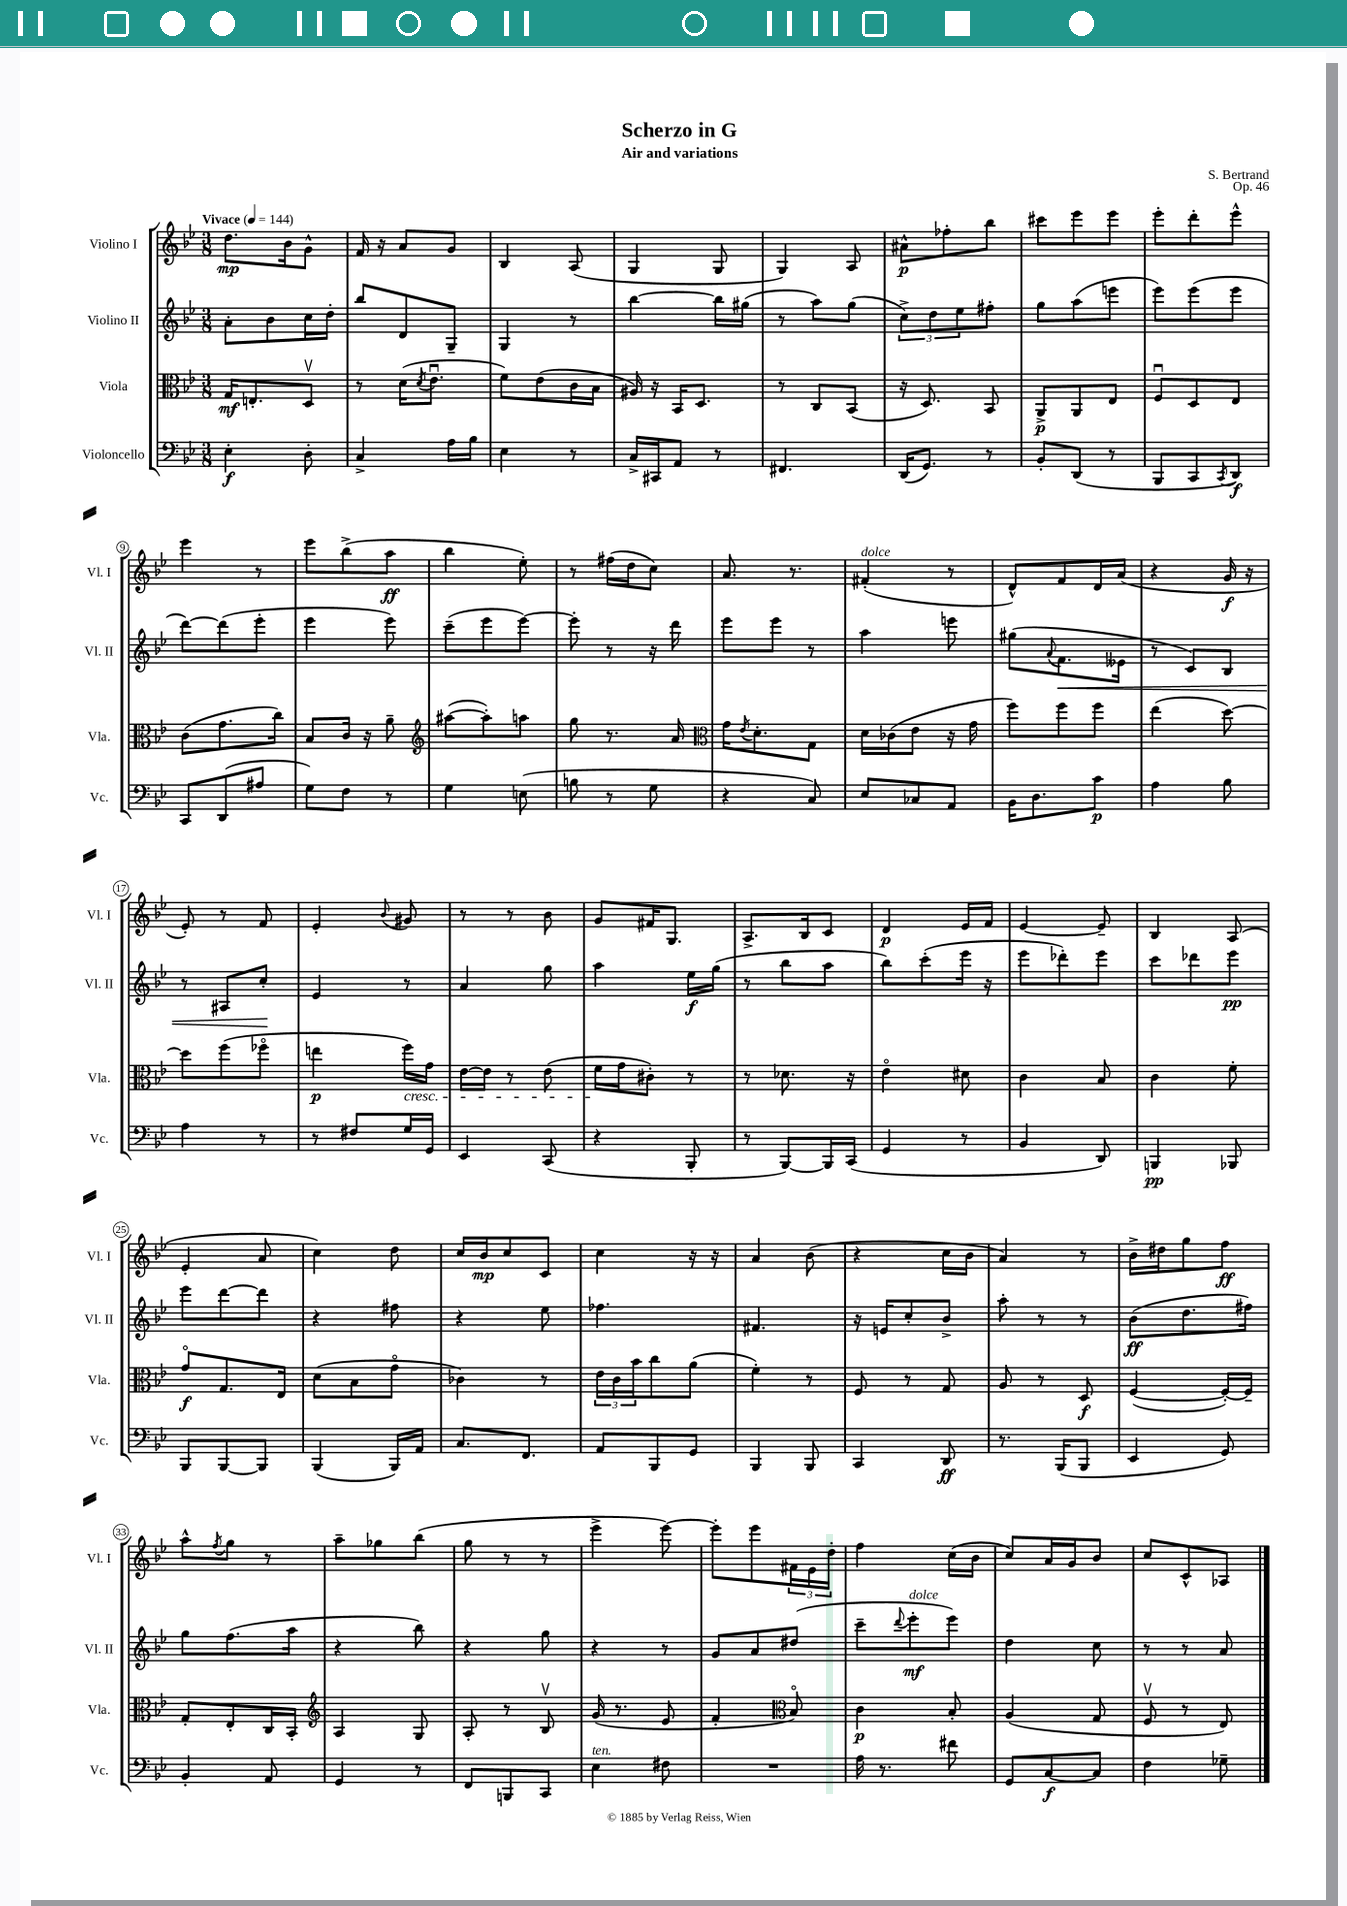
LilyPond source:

\header { title = "Scherzo in G" composer = "S. Bertrand" subtitle = "Air and variations" opus = "Op. 46" }
<<
\new StaffGroup <<
\new Staff = "s0" \with { instrumentName = "Violino I" shortInstrumentName = "Vl. I" } {
    \clef treble \key bes \major \numericTimeSignature \time 3/8 \tempo "Vivace" 4 = 144
    d''8.\mp bes'16 g'8-^ |
    f'16 r16 a'8 g'8 |
    bes4 a8( |
    g4 g8 |
    g4) a8 |
    ais'8-^\p fes''8-. bes''8 |
    cis'''8 ees'''8 ees'''8 |
    ees'''8-. d'''8-. ees'''8-^ |
    ees'''4 r8 |
    ees'''8 bes''8->( a''8\ff |
    bes''4 ees''8-.) |
    r8 fis''16( d''16 c''8) |
    a'8. r8. |
    fis'4-.^\markup { \italic "dolce" }( r8 |
    d'8-^) f'8 d'16 a'16( |
    r4 g'16\f r16 |
    ees'8-.) r8 f'8 |
    ees'4-. \appoggiatura { bes'8 } gis'8 |
    r8 r8 bes'8 |
    g'8 fis'16 g8. |
    a8.-> bes16 c'8 |
    d'4\p ees'16 f'16 |
    ees'4~ ees'8-- |
    bes4 a8( |
    ees'4-. a'8 |
    c''4) d''8 |
    c''16 bes'16\mp c''8 c'8 |
    c''4 r16 r16 |
    a'4 bes'8( |
    r4 c''16 bes'16 |
    a'4) r8 |
    bes'16-> dis''16 g''8 f''8\ff |
    a''8-^ \acciaccatura { f''8 } g''8 r8 |
    a''8-- ges''8 bes''8( |
    g''8 r8 r8 |
    ees'''4-> ees'''8~) |
    ees'''8-. ees'''8 \tuplet 3/2 { fis'16 ees'16 d''16-. } |
    f''4 c''16( bes'16 |
    c''8) a'16 g'16 bes'8 |
    c''8 c'8-^ aes8 \bar "|." |
}
\new Staff = "s1" \with { instrumentName = "Violino II" shortInstrumentName = "Vl. II" } {
    \clef treble \key bes \major \numericTimeSignature \time 3/8
    a'8-. bes'8 c''16 d''16-. |
    bes''8 d'8 g8-- |
    g4 r8 |
    bes''4~ bes''16 gis''16( |
    r8 a''8) g''8( |
    \tuplet 3/2 { c''8->) d''8 ees''8 } fis''8-. |
    g''8 a''8( e'''8 |
    ees'''8) ees'''8( ees'''8 |
    d'''8~) d'''8( ees'''8-. |
    ees'''4 ees'''8) |
    c'''8--( ees'''8 ees'''8~) |
    ees'''8-. r8 r16 d'''16 |
    ees'''8 ees'''8 r8 |
    a''4 e'''8 |
    gis''8( \appoggiatura { a'8 } f'8.\< eeses'16 |
    r8 c'8) bes8 |
    r8 ais8 c''8-.\! |
    ees'4 r8 |
    a'4 g''8 |
    a''4 ees''16\f g''16( |
    r8 bes''8 a''8 |
    bes''8) c'''8-.( ees'''16 r16 |
    ees'''8 des'''8-.) ees'''8 |
    c'''8 des'''8 ees'''8\pp |
    ees'''8 d'''8~ d'''8 |
    r4 fis''8 |
    r4 ees''8 |
    fes''4. |
    fis'4. |
    r16 e'16 c''8-. bes'8-> |
    a''8-. r8 r8 |
    bes'8\ff( d''8. fis''16) |
    g''8 f''8.( a''16 |
    r4 bes''8) |
    r4 g''8 |
    r4 r8 |
    g'8 a'8 dis''8( |
    c'''8-- \appoggiatura { d'''8 } ees'''8-.\mf^\markup { \italic "dolce" } ees'''8) |
    d''4 c''8 |
    r8 r8 a'8 \bar "|." |
}
\new Staff = "s2" \with { instrumentName = "Viola" shortInstrumentName = "Vla." } {
    \clef alto \key bes \major \numericTimeSignature \time 3/8
    g16\mf e8.-. d8\upbow |
    r8 d'16( \acciaccatura { d'8 } ees'8.\downbow |
    f'8) ees'8( c'16 bes16 |
    ais16) r16 bes,16 d8. |
    r8 c8 bes,8( |
    r16 d8.) bes,8 |
    a,8->\p a,8 ees8 |
    f8\downbow d8 ees8 |
    c'8( g'8. c''16) |
    bes8 c'16 r16 a'8-- |
    \clef treble ais''8~( ais''8-.) a''8 |
    g''8 r8. a'16 |
    \clef alto g'16 \acciaccatura { ees'8 } d'8.-. g8 |
    d'16 ces'16( ees'8 r16 g'16 |
    f''8) f''8 f''8 |
    ees''4( d''8~) |
    d''8 f''8( fes''8\flageolet |
    e''4\p f''16\cresc) g'16 |
    ees'16~ ees'16 r8 ees'8( |
    f'16\! g'16 cis'8-.) r8 |
    r8 des'8. r16 |
    ees'4\flageolet dis'8 |
    c'4 bes8 |
    c'4 f'8-. |
    g'8\flageolet\f g8. ees16 |
    d'8( bes8 g'8\flageolet |
    ces'4) r8 |
    \tuplet 3/2 { ees'16 c'16 bes'16 } c''8 a'8( |
    f'4-.) r8 |
    f8 r8 g8 |
    a8 r8 d8\f |
    f4~( f16~-.) f16-- |
    g8-. ees8-. c16 bes,16-. |
    \clef treble a4 g8 |
    a8-. r8 bes8\upbow |
    g'16( r8. ees'8 |
    f'4-. \clef alto bes8\flageolet) |
    c'4\p bes8-. |
    a4( g8 |
    f8\upbow r8 ees8) \bar "|." |
}
\new Staff = "s3" \with { instrumentName = "Violoncello" shortInstrumentName = "Vc." } {
    \clef bass \key bes \major \numericTimeSignature \time 3/8
    ees4-.\f d8-. |
    c4-> a16 bes16 |
    ees4 r8 |
    c16-> cis,16 a,8 r8 |
    fis,4. |
    d,16( g,8.) r8 |
    bes,8-. d,8( r8 |
    bes,,8 c,8 \acciaccatura { c,8 } d,8\f) |
    c,8 d,8( ais8 |
    g8) f8 r8 |
    g4 e8( |
    b8 r8 g8 |
    r4 c8) |
    ees8 ces8 a,8 |
    bes,16 d8. c'8\p |
    a4 bes8 |
    a4 r8 |
    r8 fis8 g16 g,16 |
    ees,4 c,8( |
    r4 bes,,8-. |
    r8 bes,,8~) bes,,16 c,16( |
    g,4 r8 |
    bes,4 d,8) |
    b,,4\pp bes,,8 |
    bes,,8 bes,,8~ bes,,8 |
    bes,,4( bes,,16) a,16 |
    c8. f,8. |
    a,8 bes,,8 g,8 |
    bes,,4 bes,,8 |
    c,4 d,8\ff |
    r8. bes,,16( bes,,8 |
    ees,4 g,8) |
    bes,4-. a,8 |
    g,4 r8 |
    f,8 b,,8 c,8 |
    ees4^\markup { \italic "ten." } fis8 |
    R4. |
    a16 r8. fis'8 |
    g,8 c8~\f c8 |
    f4 ges8-- \bar "|." |
}
>>
>>
\layout { \context { \Score \override BarNumber.stencil = #(make-stencil-circler 0.1 0.3 ly:text-interface::print) } }
